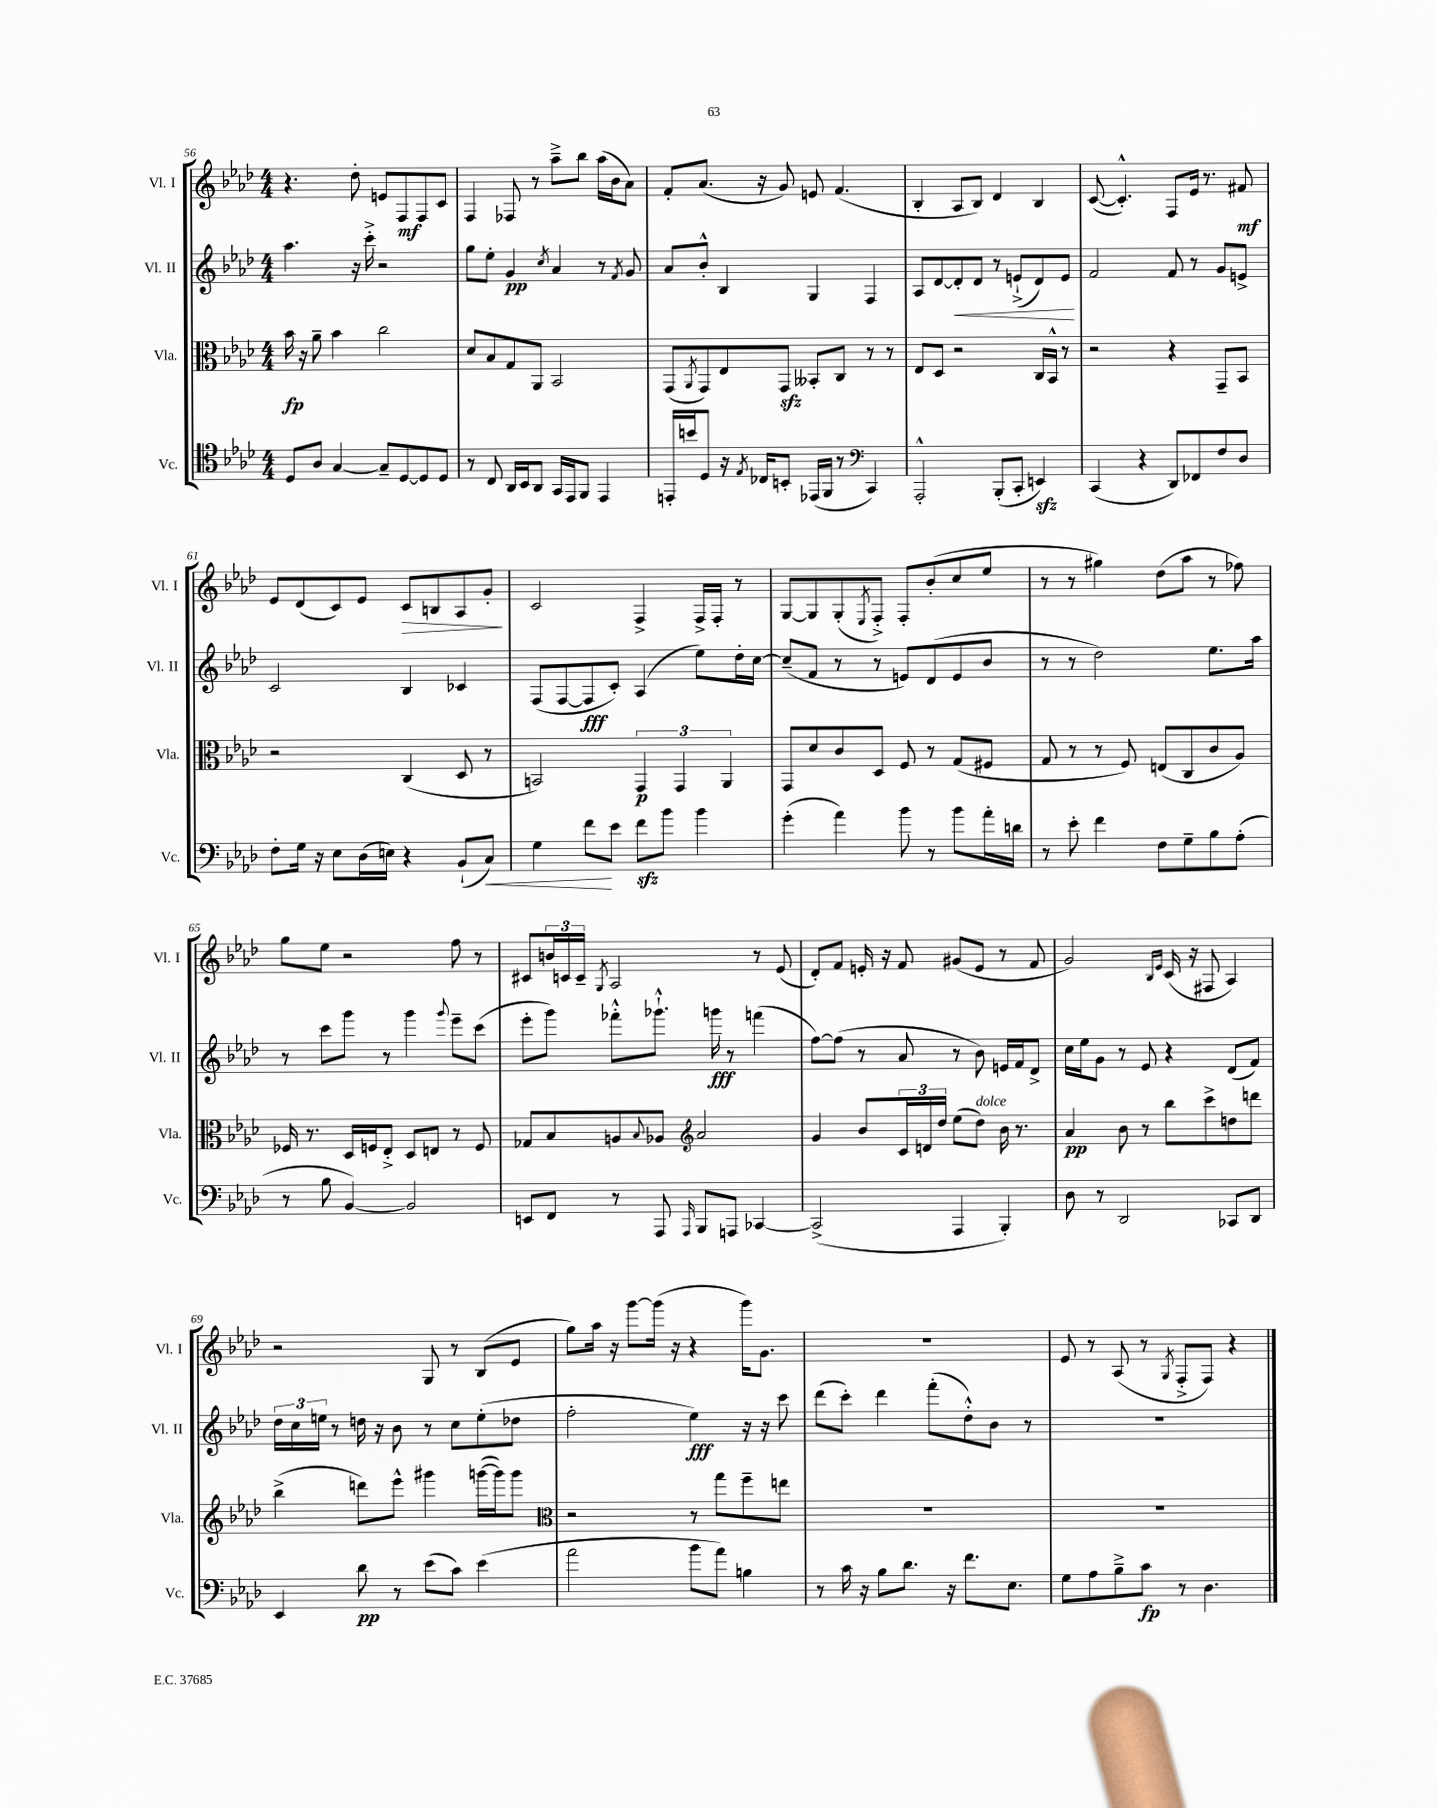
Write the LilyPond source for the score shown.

<<
\new StaffGroup <<
\new Staff = "s0" \with { instrumentName = "Vl. I" shortInstrumentName = "Vl. I" } {
    \clef treble \key aes \major \numericTimeSignature \time 4/4
    r4. des''8-. e'8 f8\mf f8 c'8 |
    f4 fes8 r8 aes''8---> bes''8 aes''16( bes'16 aes'8) |
    f'8-. aes'8.( r16 g'8) e'8 f'4.( |
    bes4-. aes8 bes8) des'4 bes4 |
    c'8~( c'4.-.-^) f8 ees'16 r8. fis'8\mf |
    ees'8 des'8( c'8) ees'8 c'8\> b8 aes8 g'8-.\! |
    c'2 f4-> f16-> f16-. r8 |
    g8~ g8 g8-.( \acciaccatura { ees8 } f8-.->) f8-. bes'8-.( c''8 ees''8 |
    r8 r8 gis''4) des''8( aes''8 r8 fes''8) |
    g''8 ees''8 r2 f''8 r8 |
    cis'8 \tuplet 3/2 { b'16 c'16 c'16-- } \acciaccatura { g8 } aes2 r8 ees'8( |
    des'8-.) f'8 e'16-. r16 f'8 gis'8( e'8 r8 f'8 |
    g'2) \grace { bes16 ees'16 } c'16( r16 fis8 aes4) |
    r2 g8 r8 bes8( ees'8 |
    g''8) aes''16 r16 g'''8~ g'''16( r16 r4 g'''16) g'8. |
    R1 |
    ees'8 r8 aes8( r8 \acciaccatura { g8 } f8-.-> f8) r4 \bar "|." |
}
\new Staff = "s1" \with { instrumentName = "Vl. II" shortInstrumentName = "Vl. II" } {
    \clef treble \key aes \major \numericTimeSignature \time 4/4
    aes''4. r16 c'''16-.-> r2 |
    g''8 ees''8-. g'4\pp \acciaccatura { c''8 } aes'4 r8 \acciaccatura { f'8 } g'8 |
    aes'8 bes'8-.-^ bes4 g4 f4 |
    aes8 des'8~ des'8-.\< des'8 r8 e'8-!->( des'8) e'8\! |
    f'2 f'8 r8 g'8 e'8-> |
    c'2 bes4 ces'4 |
    f8( f8~ f8\fff c'8-.) aes4( ees''8) des''16-. c''16~ |
    c''8--( f'8 r8 r8 e'8) des'8( e'8 bes'8 |
    r8 r8 des''2) ees''8. aes''16 |
    r8 c'''8 g'''8 r8 g'''4 \appoggiatura { g'''8 } ees'''8-- c'''8( |
    ees'''8-. g'''8) fes'''8-.-^ ges'''8.-!-^ g'''16\fff r8 f'''4( |
    f''8~) f''8( r8 aes'8 r8 bes'8) e'16 f'16 des'8-> |
    c''16 ees''16 g'8 r8 ees'8 r4 des'8( f'8) |
    \tuplet 3/2 { des''16 c''16 e''16 } r8 d''16 r16 bes'8 r8 c''8 e''8-.( des''8 |
    f''2-. ees''4\fff) r16 r16 c'''8 |
    des'''8( c'''8-.) des'''4 f'''8-.( des''8-.-^) bes'8 r8 |
    R1 \bar "|." |
}
\new Staff = "s2" \with { instrumentName = "Vla." shortInstrumentName = "Vla." } {
    \clef alto \key aes \major \numericTimeSignature \time 4/4
    bes'16\fp r16 aes'8-- bes'4 c''2 |
    des'8 bes8 g8 aes,8 bes,2 |
    g,8( \acciaccatura { aes,8 } g,8) ees8 g,8\sfz beses,8-. c8 r8 r8 |
    ees8 des8 r2 c16 bes,16-^ r8 |
    r2 r4 g,8-- bes,8 |
    r2 c4( des8 r8 |
    b,2) \tuplet 3/2 { g,4\p g,4 aes,4 } |
    g,8 des'8 c'8 des8 f8 r8 g8( fis8 |
    g8 r8 r8 f8) e8( c8 c'8 aes8) |
    fes16 r8. des16 f16 ees8-.-> des8 e8 r8 f8 |
    ges8 bes8 a8 \appoggiatura { bes8 } aes8 \clef treble aes'2 |
    g'4 bes'8 \tuplet 3/2 { c'16 d'16 des''16 } ees''8( des''8^\markup { \italic "dolce" }) bes'16 r8. |
    aes'4\pp bes'8 r8 bes''8 c'''8-> d''8 d'''8 |
    bes''4->( d'''8) ees'''8-^ gis'''4 g'''16~( g'''16) g'''8 |
    \clef alto r2 r8 g''8 f''8-- e''8 |
    R1 |
    R1 \bar "|." |
}
\new Staff = "s3" \with { instrumentName = "Vc." shortInstrumentName = "Vc." } {
    \clef tenor \key aes \major \numericTimeSignature \time 4/4
    des8 aes8 g4~ g8-- des8~ des8 des8 |
    r8 c8 aes,16 bes,16 aes,8 g,16 ees,16 f,8 ees,4 |
    e,16-. b'16 des8 r16 \acciaccatura { ees8 } ces16 b,8-. ees,16( f,16 r8 \clef bass c,4) |
    aes,,2-.-^ bes,,8-.( c,8-. e,4\sfz) |
    c,4( r4 des,8) fes,8 f8 des8 |
    f8-. g16 r16 ees8 des16( e16) r4 bes,8-!( c8\<) |
    g4 f'8\! ees'8 f'8\sfz bes'8 bes'4 |
    g'4-.( aes'4) bes'8 r8 bes'8 aes'16-. d'16 |
    r8 ees'8-. f'4 f8 g8-- bes8 aes8-.( |
    r8 bes8 bes,4~) bes,2 |
    e,8 f,8 r8 aes,,8 \grace { aes,,16 } bes,,8 a,,8 ces,4~ |
    ces,2->( aes,,4 bes,,4-.) |
    des8 r8 des,2 ces,8 des,8 |
    ees,4 des'8\pp r8 ees'8( c'8) ees'4( |
    aes'2 bes'8 aes'8) b4 |
    r8 c'16 r16 bes8 des'8. r16 f'8. ees8. |
    g8 aes8 bes8---> c'8\fp r8 des4. \bar "|." |
}
>>
>>
\layout { \context { \Score currentBarNumber = #56 } }
